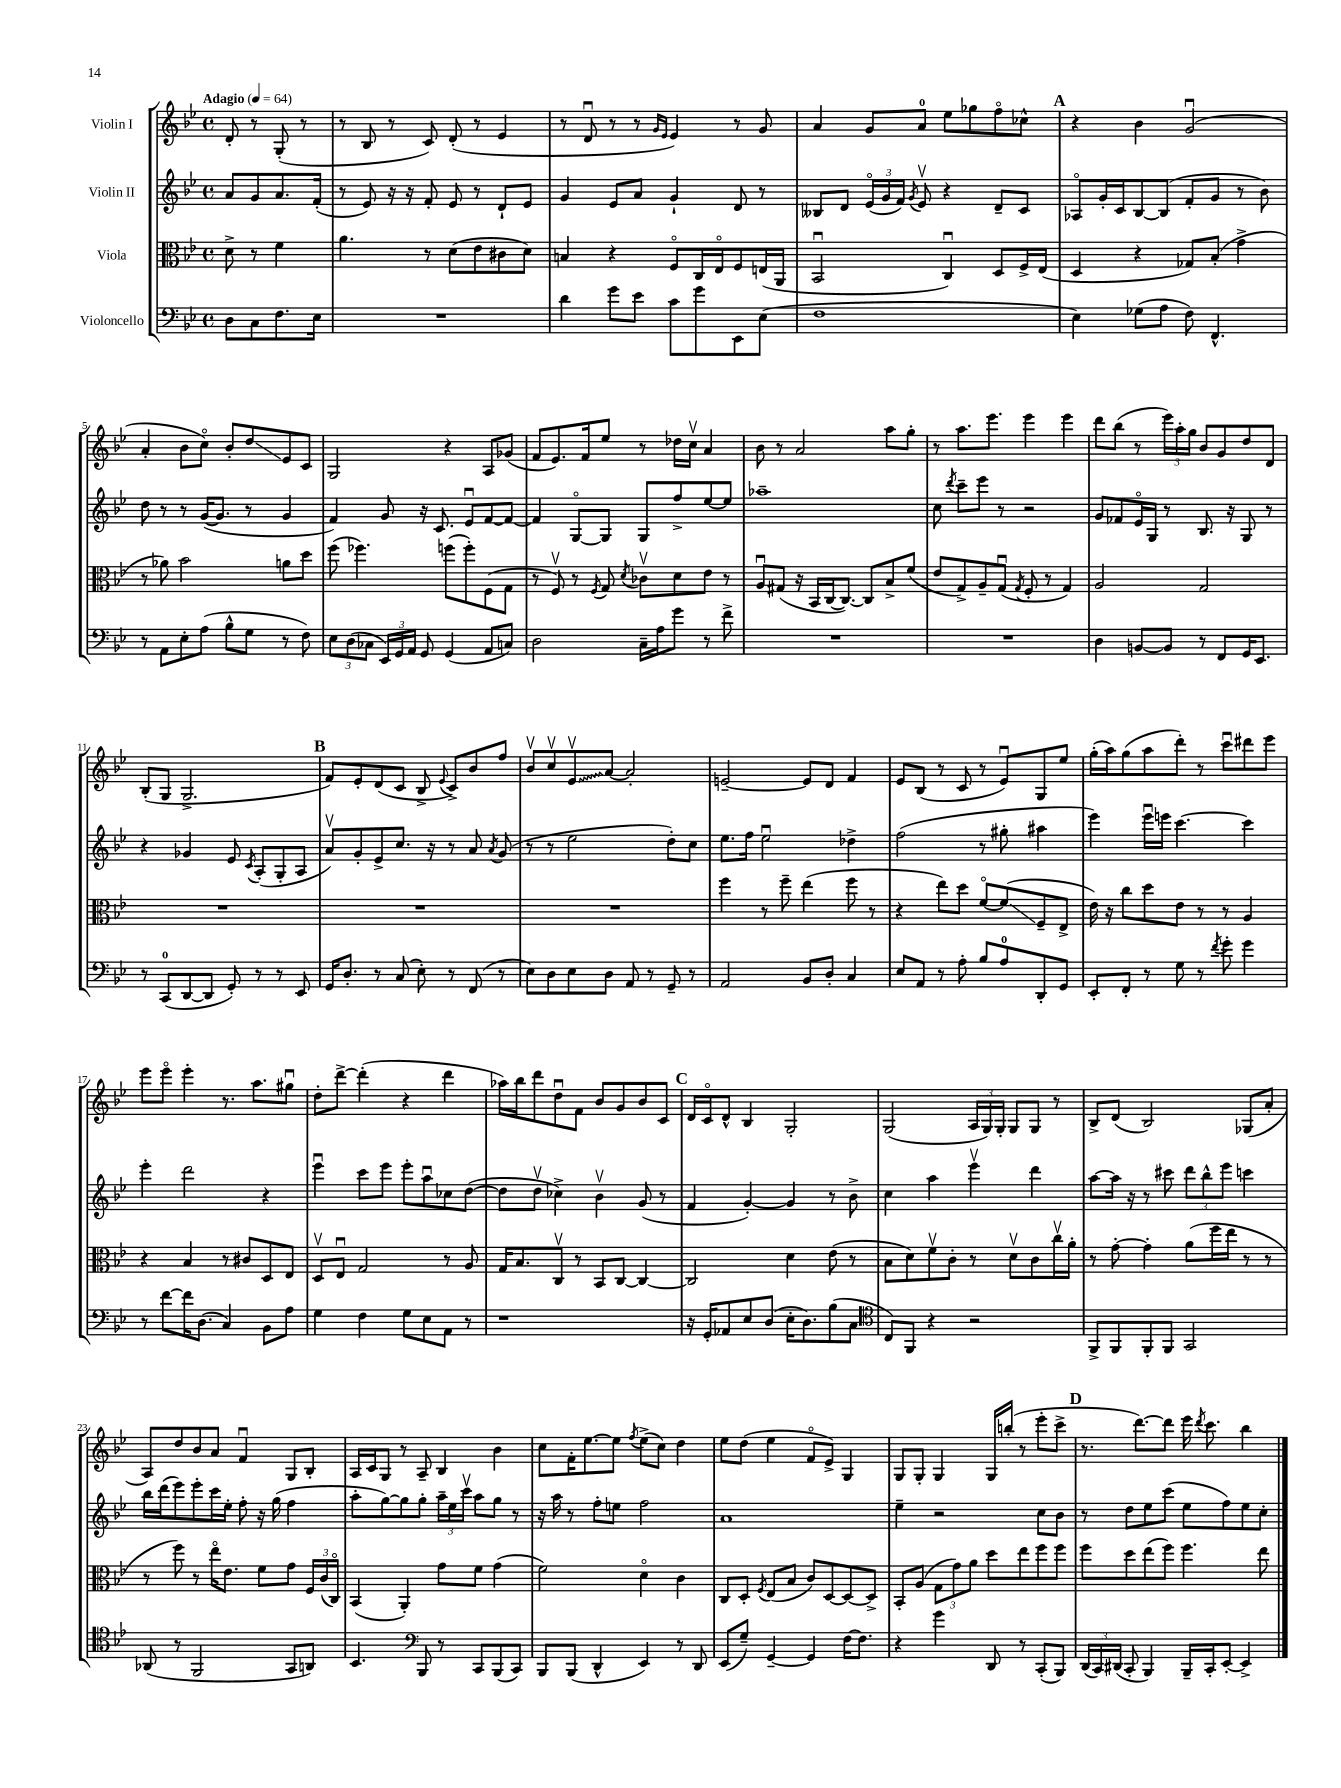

**kern	**kern	**kern	**kern
*staff4	*staff3	*staff2	*staff1
*clefF4	*clefC3	*clefG2	*clefG2
*k[b-e-]	*k[b-e-]	*k[b-e-]	*k[b-e-]
*M4/4	*M4/4	*M4/4	*M4/4
*met(c)	*met(c)	*met(c)	*met(c)
*MM64	*MM64	*MM64	*MM64
8D	8d^	8a	8d'
8C	8r	8g	8r
8.F	4f	8.a	(8G'
.	.	.	8r
16E-	.	(16f'	.
=	=	=	=
1r	4.a	8r	8r
.	.	8e-)	8B-
.	.	16r	8r
.	.	16r	.
.	8r	8f'	8c)
.	(8d	8e-	(8d'
.	8e-	8r	8r
.	8c#	8d`	4e-
.	8d)	8e-	.
=	=	=	=
4d	4B	4g	8r
.	.	.	8du
8g	4r	8e-	8r
8e-	.	8a	8r
.	.	.	16qqg
.	.	.	16qqe-
8c	8Fo	4g`	4e-)
8g	16C	.	.
.	16E-o	.	.
8EE-	8F	8d	8r
(8E-	(16E	8r	8g
.	16AA	.	.
=	=	=	=
1F	2BB-u	8B--	4a
.	.	8d	.
.	.	(24e-o	8g
.	.	24g	.
.	.	24f)	.
.	.	8qg	.
.	.	8e-v	8a
.	4Cu)	4r	8ee-
.	.	.	8gg-
.	8D	8d~	8ffo
.	16F^	8c	8cc-^^
.	(16E-	.	.
=	=	=	=
4E-)	4D	8A-o	4r
.	.	16g'	.
.	.	16c	.
(8G-	4r	[8B-	4b-
8A	.	(8B-]	.
8F)	8G-)	8f'	(2gu
4.FF^^	(8B-'	8g	.
.	4g^	8r	.
.	.	8b-)	.
=	=	=	=
8r	8r	8dd	4a'
8AA	8a-)	8r	.
8E-'	2b-	8r	8b-
(8A	.	([16g	8cco)
.	.	8.g]	.
8B-^^	.	.	8b-'
8G	.	8r	8dd
8r	8a	4g	8e-
8F)	8dd	.	8c
=	=	=	=
12E-	(8ff	4f)	2G
(12D	.	.	.
.	4.ff-)	.	.
12C-	.	.	.
24EE-)	.	8g	.
24GG	.	.	.
24AA	.	.	.
8GG	.	16r	.
.	.	8.c	.
(4GG	(8ff	.	4r
.	8ff')	8e-u	.
8AA	(8F	[8f	8A
8C)	8G	8f_	(8g-
=	=	=	=
2D	8r	4f]	8f
.	8Fv)	.	8.e-)
.	8r	[8Go	.
.	.	.	16f
.	8qF	.	.
.	8G	8G]	8ee-
.	8qd	.	.
16C~	8c-v	8G	8r
16A	.	.	.
8g	8d	8ff^	16dd-
.	.	.	16ccv
8r	8e-	[8ee-	4a
8f^	8r	8ee-]	.
=	=	=	=
1r	8Au	1aa-~	8b-
.	(8G#	.	8r
.	16r	.	2a
.	16BB-	.	.
.	[16C	.	.
.	8.C_)	.	.
.	8C]	.	.
.	8B-^	.	8aa
.	(8f	.	8gg'
=	=	=	=
1r	8e-	8cc	8r
.	.	8qddd	.
.	8G^)	8ccc~	8.aa
.	8A~	8eee-	.
.	.	.	8.eee-
.	(8Gu	8r	.
.	8qG	.	.
.	8F'	2r	4eee-
.	8r	.	.
.	4G)	.	4eee-
=	=	=	=
4D	2A	8g	8ddd
.	.	8f-	(8bb-
[8BB	.	16e-o	8r
.	.	16G	.
8BB]	.	8r	24eee-)
.	.	.	24aa'
.	.	.	24gg
8r	2G	8.B-	8b-
8FF	.	.	8g
.	.	16r	.
16GG	.	8G	8dd
8.EE-	.	.	.
.	.	8r	8d
=	=	=	=
8r	1r	4r	(8B-'
(8CC	.	.	8G
[8DD	.	4g-	2.G^
8DD]	.	.	.
8GG')	.	8e-	.
.	.	8qc	.
8r	.	(8A'	.
8r	.	8G'	.
8EE-	.	8A	.
=	=	=	=
16GG	1r	8av)	8f)
8.D'	.	.	.
.	.	8g'	8e-'
8r	.	8e-^	(8d
(8C	.	8.cc	8c
8E-')	.	.	8B-^
.	.	16r	.
.	.	.	8qqe-
8r	.	8r	8c^)
(8FF	.	8a	8b-
.	.	8qa	.
8r	.	(8g	8ff
=	=	=	=
8E-)	1r	8r	8b-v
8D	.	8r	8ccv
8E-	.	2ee-	8e-v
8D	.	.	[8a
8AA	.	.	2a']
8r	.	.	.
8GG~	.	8dd')	.
8r	.	8cc	.
=	=	=	=
2AA	4ff	8.ee-	[2e~
.	.	16ff	.
.	8r	2ee-u	.
.	8ff~	.	.
8BB-	(4ee-	.	8e]
8D'	.	.	8d
4C	8ff	4dd-^	4f
.	8r	.	.
=	=	=	=
8E-	4r	(2ff	8e-
8AA	.	.	(8B-
8r	8ee-)	.	8r
8A'	8dd	.	8c
8B-	[8fo	8r	8r
8A	(8f]	8gg#'	8e-u)
8DD'	8F~	4aa#	8G
8GG	8E-^	.	8ee-
=	=	=	=
8EE-'	16e-)	4eee-)	(16gg'
.	16r	.	16aa)
8FF'	8cc	.	(8gg
8r	8dd	16eee-u	8aa
.	.	16eee	.
8G	8e-	[4.ccc	8ddd')
8r	8r	.	8r
8qf	.	.	.
8g'	8r	.	8cccu
4g	4A	4ccc]	8ddd#
.	.	.	8eee-
=	=	=	=
8r	4r	4eee-'	8eee-
[8f	.	.	8eee-o
16f]	4B-	2ddd	4eee-'
(8.D	.	.	.
4C)	8r	.	8.r
.	8c#	.	.
.	.	.	8.aa
8BB-	8D	4r	.
8A	8E-	.	8gg#u
=	=	=	=
4G	8Dv	4eee-u	8dd'
.	8E-u	.	[8ddd^
4F	2G	8ccc	(4ddd']
.	.	8eee-	.
8G	.	8eee-'	4r
8E-	.	8aau	.
8AA	8r	8cc-	4ddd
8r	8A	([8dd	.
=	=	=	=
1r	16G	8dd]	16aa-)
.	8.B-	.	16bb-
.	.	8ddv	8ddd
.	8Cv	4cc-^)	8ddu
.	8r	.	8f
.	8BB-	4b-v	8b-
.	[8C	.	8g
.	4C_	(8g	8b-
.	.	8r	8c
=	=	=	=
16r	2C]	4f	16d
16GG'	.	.	16co
8AA-	.	.	8d^^
8E-	.	[4g')	4B-
(8D	.	.	.
16E-'	4d	4g]	2G'
8.D)	.	.	.
(8B-	(8e-	8r	.
8C	8r	8b-^	.
=	=	=	=
*clefC4	*	*	*
8C)	8B-	4cc	(2G
8FF	8d)	.	.
4r	8fv	4aa	.
.	8c'	.	.
2r	8r	4eee-v	24A
.	.	.	24G)
.	.	.	24G'
.	8dv	.	8G
.	8c	4ddd	8G
.	16ccv	.	8r
.	16a'	.	.
=	=	=	=
8FF^	8r	[8aa	8B-^
8FF	[8g'	16aa]	(8d
.	.	16r	.
8FF'	4g']	8r	2B-)
8FF	.	8ccc#	.
2GG	(8a	12ddd	.
.	.	12bb-^^	.
.	16ff	.	.
.	.	12eee-	.
.	16ee-	.	.
.	8r	4ccc	(8G-
.	8r	.	8a'
=	=	=	=
(8AA-	8r	16bb-	8A)
.	.	(16ddd	.
8r	8ff)	8eee-)	8dd
2FF	8r	8eee-'	8b-
.	16ee-o	16ccc	8a
.	8.e-	16ee-'	.
.	.	8ff'	4fu
.	8f	16r	.
.	.	(16gg	.
8GG	8g	4ff	8G
8AA)	24F	.	8B-'
.	(24c	.	.
.	24Co)	.	.
=	=	=	=
4.BB-	(4BB-	8aa'	16A
.	.	.	16c
.	.	[8gg)	8G
.	4AA')	8gg]	8r
*clefF4	*	*	*
8BBB-	.	8gg'	8A~
8r	8g	24aa~	4B-
.	.	24ee-	.
.	.	24cccv	.
8CC	8f	8aa	.
(8BBB-	(4g	8gg	4b-
8CC)	.	8r	.
=	=	=	=
8BBB-	2f)	16r	8cc
.	.	16aa	.
(8BBB-	.	8r	16f'
.	.	.	[8.ee-
4DD^^	.	8ff'	.
.	.	8ee	8ee-]
.	.	.	8qff
4EE-)	4do	2ff	(8ee-^
.	.	.	8cc)
8r	4c	.	4dd
8DD	.	.	.
=	=	=	=
(8EE-	8C	1a	8ee-
8G~)	8D'	.	(8dd
.	8qF	.	.
[4GG~	(8E-	.	4ee-
.	8B-	.	.
4GG]	8c)	.	8fo
.	[8D	.	8e-^)
[16F	8D_	.	4G
8.F]	.	.	.
.	8D^]	.	.
=	=	=	=
4r	8BB-'	4ee-~	8G
.	(8A	.	8G'
4g	12G	2r	4G
.	12g)	.	.
.	12a	.	.
8DD	8dd	.	16G
.	.	.	(16bb'
8r	8ee-	.	8r
(8CC'	8ff	8cc	8eee-'
8BBB-)	8ff	8b-	8ccc^
=	=	=	=
(24DD	8ff	8r	8.r
24CC)	.	.	.
(24DD#	.	.	.
8CC'	8dd	8dd	.
.	.	.	[8.ddd)
4BBB-)	(8ee-	8ee-	.
.	8ff)	(8ccc	8ddd]
16BBB-~	4.ff	8ee-	16eee-
.	.	.	8qddd
16CC'	.	.	8.ccc
[8EE-'	.	8ff)	.
4EE-^]	.	8ee-	4bb-
.	8ee-	8cc'	.
==	==	==	==
*-	*-	*-	*-
